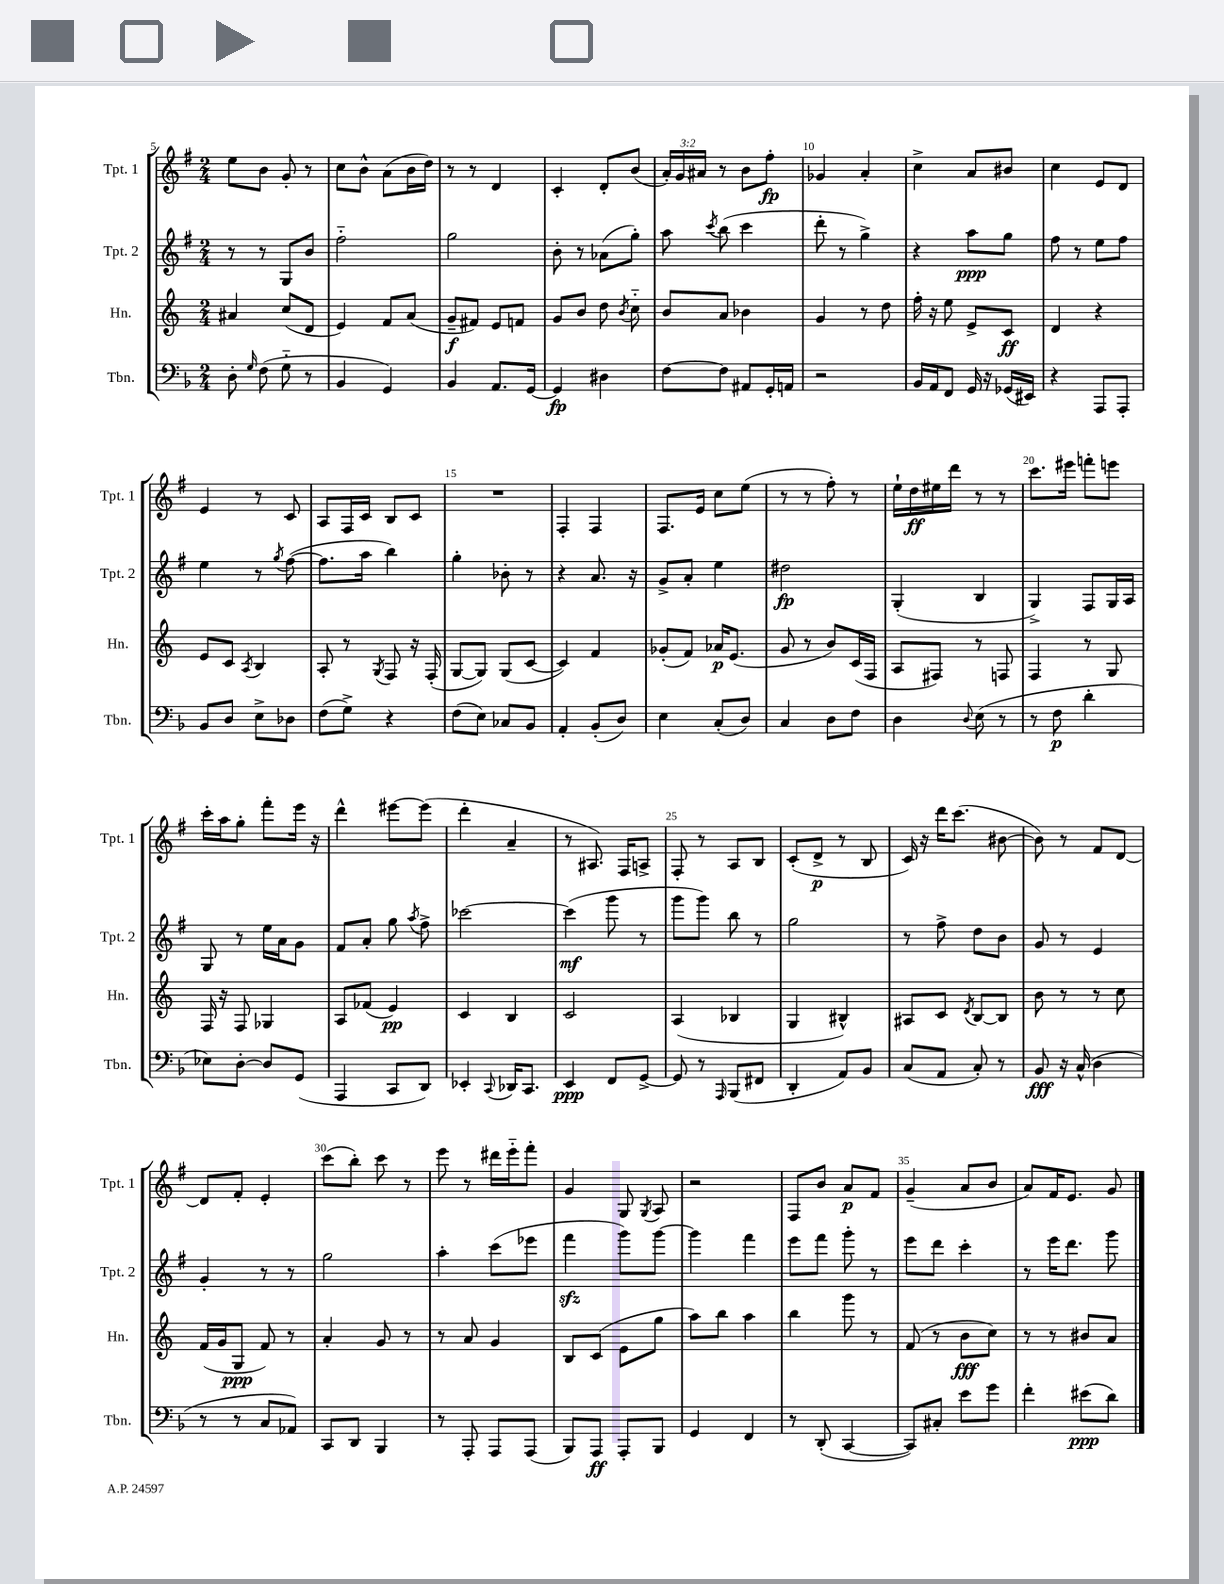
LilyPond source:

<<
\new StaffGroup <<
\new Staff = "s0" \with { instrumentName = "Tpt. 1" shortInstrumentName = "Tpt. 1" } {
    \clef treble \key g \major \numericTimeSignature \time 2/4 \override Staff.TupletNumber.text = #tuplet-number::calc-fraction-text
    \autoBeamOff e''8[ b'8] g'8-. r8 |
    c''8[ b'8]-^ a'8[( b'16 d''16]) |
    r8 r8 d'4 |
    c'4-. d'8[-. b'8]( |
    \tuplet 3/2 { a'16[-.) g'16 ais'16] } r8 b'8[ fis''8]-.\fp |
    ges'4 a'4-. |
    c''4-> a'8[ bis'8] |
    c''4 e'8[ d'8] |
    e'4 r8 c'8 |
    a8[ fis16 c'16] b8[ c'8] |
    R2 |
    fis4-. fis4 |
    fis8.[ e'16] c''8[ e''8]( |
    r8 r8 fis''8-.) r8 |
    e''16[-! d''16\ff eis''16 d'''16] r8 r8 |
    c'''8.[ eis'''16] f'''8[-. e'''8] |
    c'''16[-. a''16 g''8]-. fis'''8[-. e'''16] r16 |
    d'''4-^ eis'''8[~ eis'''8]( |
    d'''4-. a'4-- |
    r8 ais8.) fis16[ a8]-> |
    fis8-. r8 a8[ b8] |
    c'8[-.( d'8]->\p r8 b8 |
    c'16) r16 d'''16[ c'''8.]( bis'8~ |
    bis'8) r8 fis'8[ d'8]~ |
    d'8[ fis'8]-. e'4-. |
    c'''8[( b''8]-.) c'''8 r8 |
    e'''8 r8 dis'''16[ e'''16-_ fis'''8]-. |
    g'4 g8 \acciaccatura { g8 } a8 |
    r2 |
    fis8[ b'8] a'8[\p fis'8] |
    g'4--( a'8[ b'8] |
    a'8[) fis'16 e'8.] g'8 \bar "|." |
}
\new Staff = "s1" \with { instrumentName = "Tpt. 2" shortInstrumentName = "Tpt. 2" } {
    \clef treble \key g \major \numericTimeSignature \time 2/4
    \autoBeamOff r8 r8 g8[ b'8] |
    fis''2-_ |
    g''2 |
    b'8-. r8 aes'8[( g''8]-.) |
    a''8 \acciaccatura { c'''8 } b''8( c'''4 |
    d'''8-. r8 g''4->) |
    r4 a''8[\ppp g''8] |
    fis''8 r8 e''8[ fis''8] |
    e''4 r8 \acciaccatura { g''8 } fis''8~( |
    fis''8.[ a''16] b''4) |
    g''4-. bes'8-. r8 |
    r4 a'8. r16 |
    g'8[-> a'8]-. e''4 |
    dis''2\fp |
    g4-.( b4 |
    g4->) fis8[ g16 a16] |
    g8 r8 e''16[ a'16 g'8] |
    fis'8[ a'8]-. g''8 \acciaccatura { a''8 } fis''8-> |
    ces'''2~ |
    ces'''4\mf( g'''8 r8 |
    g'''8[ g'''8]) b''8 r8 |
    g''2 |
    r8 fis''8-> d''8[ b'8] |
    g'8 r8 e'4 |
    g'4-. r8 r8 |
    g''2 |
    a''4-. c'''8[( ees'''8] |
    fis'''4\sfz g'''8[) g'''8]~ |
    g'''4 fis'''4 |
    e'''8[ fis'''8] g'''8-. r8 |
    e'''8[ d'''8] c'''4-. |
    r8 e'''16[ d'''8.] g'''8 \bar "|." |
}
\new Staff = "s2" \with { instrumentName = "Hn." shortInstrumentName = "Hn." } {
    \clef treble \key c \major \numericTimeSignature \time 2/4
    \autoBeamOff ais'4 c''8[( d'8] |
    e'4) f'8[ a'8]( |
    g'8[--\f fis'8]) e'8[ f'8] |
    g'8[ b'8] d''8 \acciaccatura { b'8 } c''8-_ |
    b'8[ a'8] bes'4 |
    g'4 r8 d''8 |
    f''16-. r16 e''8 e'8[-> c'8]\ff |
    d'4 r4 |
    e'8[ c'8] \acciaccatura { a8 } b4 |
    a8-. r8 \acciaccatura { g8 } f8 r16 f16-.( |
    g8[~ g8]) g8[( c'8]~ |
    c'4) f'4 |
    ges'8[-.( f'8]) aes'16[\p e'8.]( |
    g'8 r8 b'8[) c'16( f16] |
    a8[ fis8]) r8 f8 |
    f4 r8 g8 |
    f16 r16 f8 ges4 |
    a8[ fes'8]( e'4\pp) |
    c'4 b4 |
    c'2 |
    a4( bes4 |
    g4 bis4-^) |
    ais8[ c'8] \acciaccatura { d'8 } b8[~ b8] |
    b'8 r8 r8 c''8 |
    f'16[( g'16 g8]\ppp f'8) r8 |
    a'4-. g'8 r8 |
    r8 a'8 g'4 |
    b8[ c'8]( e'8[ g''8] |
    a''8[) b''8] a''4 |
    b''4 g'''8 r8 |
    f'8( r8 b'8[\fff c''8]) |
    r8 r8 bis'8[ a'8] \bar "|." |
}
\new Staff = "s3" \with { instrumentName = "Tbn." shortInstrumentName = "Tbn." } {
    \clef bass \key f \major \numericTimeSignature \time 2/4
    \autoBeamOff d8-. \grace { g16 } f8( g8-_ r8 |
    bes,4 g,4) |
    bes,4 a,8.[ g,16]~ |
    g,4\fp dis4 |
    f8[~ f8] ais,8[ g,16-. a,16] |
    r2 |
    bes,16[ a,16 f,8] g,16 r16 ges,16[( eis,16]) |
    r4 a,,8[ a,,8]-. |
    bes,8[ d8] e8[-> des8] |
    f8[( g8]->) r4 |
    f8[( e8]) ces8[ bes,8] |
    a,4-. bes,8[-.( d8]) |
    e4 c8[-.( d8]) |
    c4 d8[ f8] |
    d4 \appoggiatura { d8 } e8( r8 |
    r8 f8\p d'4-. |
    ees8[) d8]~-. d8[ g,8]( |
    a,,4 c,8[ d,8]) |
    ees,4-. \appoggiatura { c,8 } des,16[ c,8.] |
    e,4\ppp f,8[ g,8]~-> |
    g,8 r8 \grace { a,,16 } bes,,8[( fis,8] |
    d,4-. a,8[) bes,8] |
    c8[( a,8] c8-.) r8 |
    bes,8\fff r16 c16-^( d4 |
    r8 r8 c8[ aes,8]) |
    c,8[ d,8] bes,,4 |
    r8 a,,8-. a,,8[ a,,8]( |
    bes,,8[) a,,8]\ff a,,8[-. bes,,8] |
    g,4 f,4 |
    r8 d,8-.( c,4~ |
    c,8[) cis8]-. e'8[ g'8] |
    f'4-. eis'8[\ppp( d'8]) \bar "|." |
}
>>
>>
\layout { \context { \Score currentBarNumber = #5 \override BarNumber.break-visibility = ##(#f #t #t) barNumberVisibility = #(every-nth-bar-number-visible 5) } }
